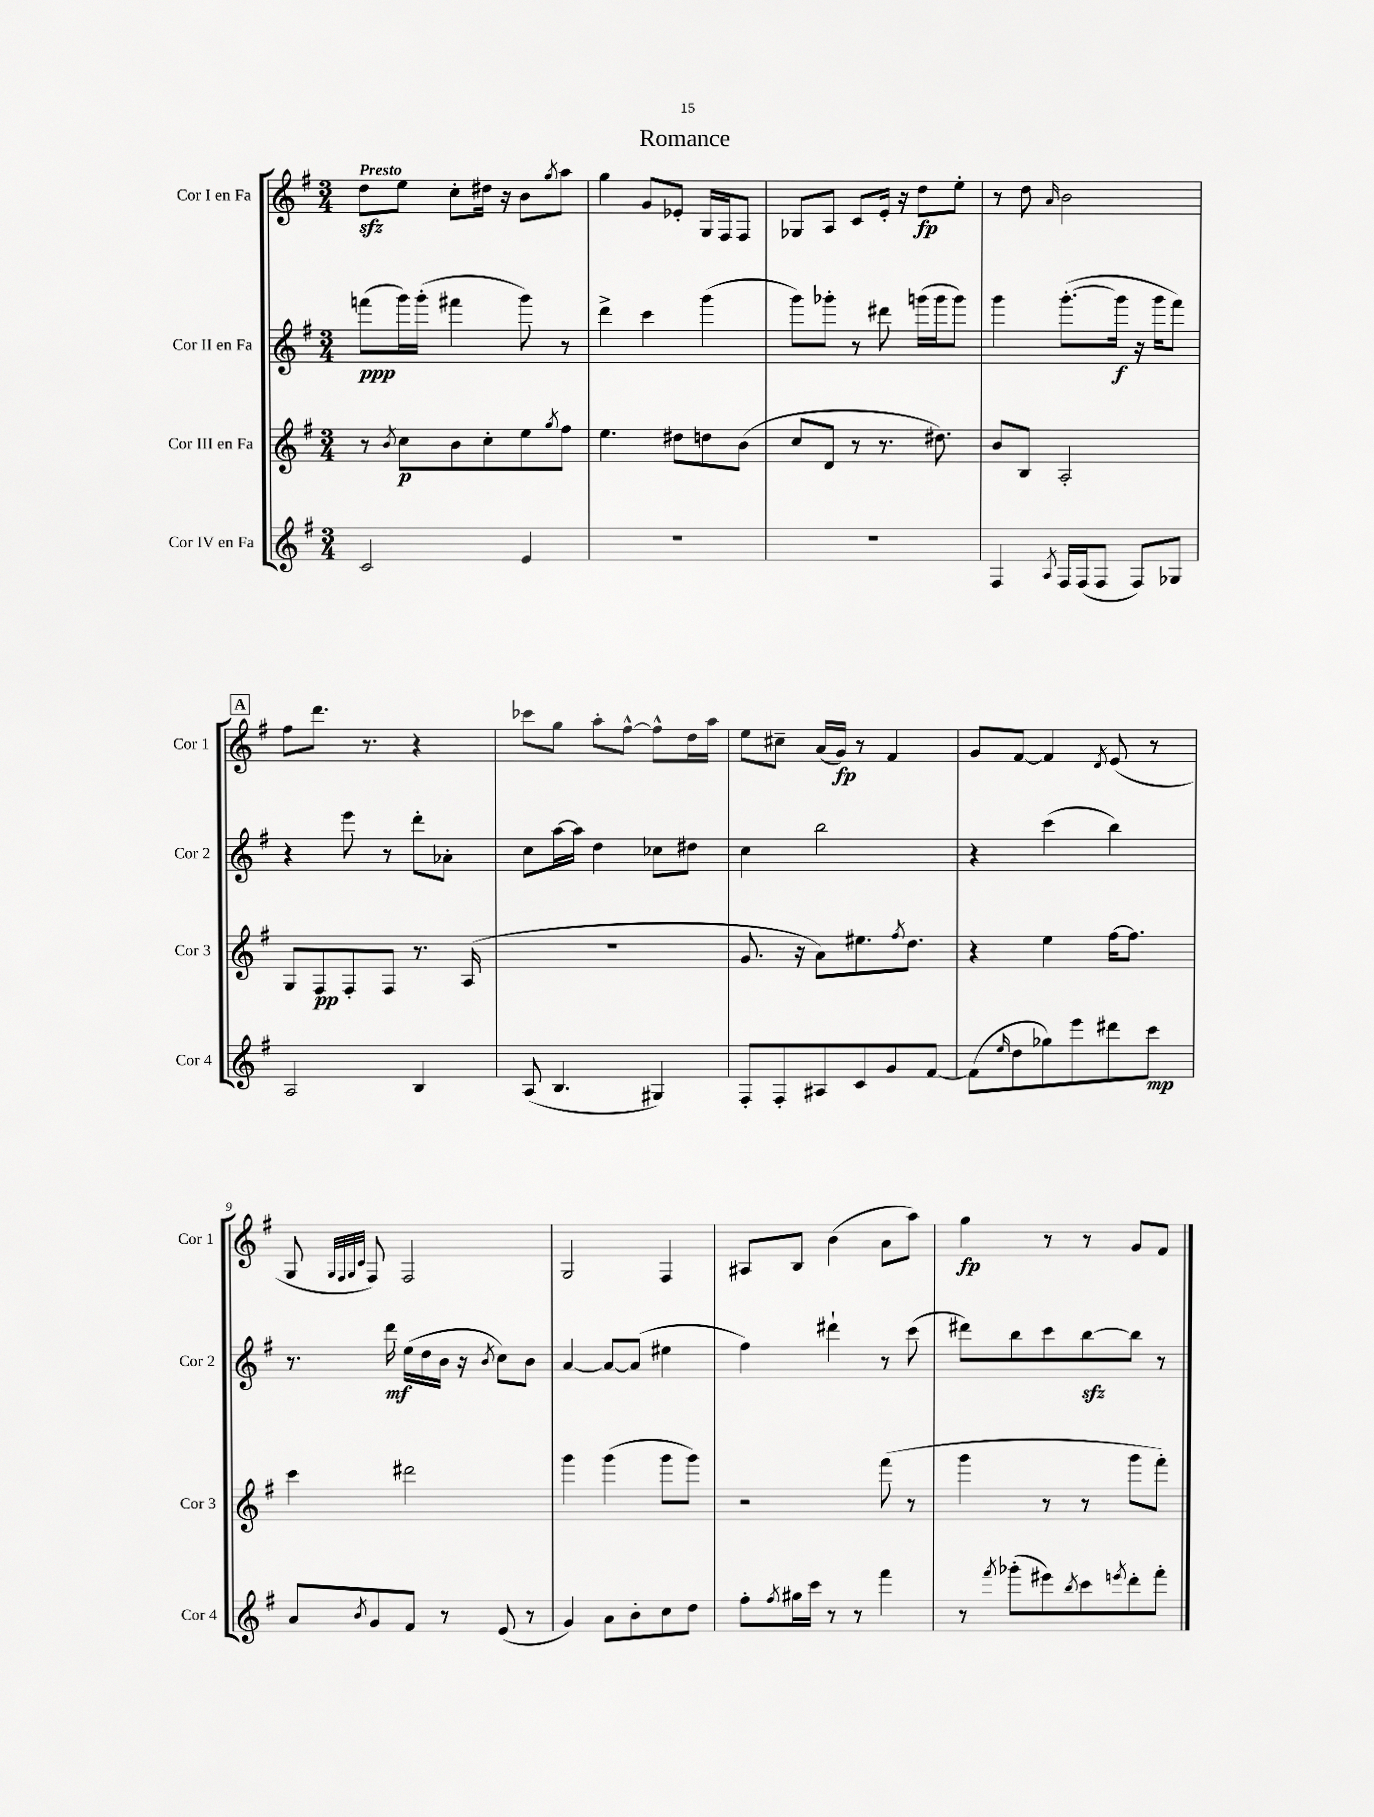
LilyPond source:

\header { title = "Romance" }
<<
\new StaffGroup <<
\new Staff = "s0" \with { instrumentName = "Cor I en Fa" shortInstrumentName = "Cor 1" } {
    \clef treble \key g \major \numericTimeSignature \time 3/4 \tempo "Presto"
    d''8\sfz e''8 c''8-. dis''16 r16 b'8 \acciaccatura { g''8 } a''8 |
    g''4 g'8 ees'8-. g16 fis16 fis8 |
    ges8 a8 c'8 e'16-. r16 d''8\fp e''8-. |
    r8 d''8 \grace { a'16 } b'2 |
    \mark \markup { \box "A" } fis''8 d'''8. r8. r4 |
    ces'''8 g''8 a''8-. fis''8~-^ fis''8-^ d''16 a''16 |
    e''8 cis''8-- a'16( g'16\fp) r8 fis'4 |
    g'8 fis'8~ fis'4 \acciaccatura { d'8 } e'8( r8 |
    g8 \grace { g32 fis32 g32 c'32 } fis8) fis2 |
    g2 fis4 |
    ais8 b8 b'4( a'8 a''8) |
    g''4\fp r8 r8 g'8 fis'8 \bar "|." |
}
\new Staff = "s1" \with { instrumentName = "Cor II en Fa" shortInstrumentName = "Cor 2" } {
    \clef treble \key g \major \numericTimeSignature \time 3/4
    f'''8\ppp( g'''16) g'''16-.( fis'''4 g'''8) r8 |
    d'''4-> c'''4 g'''4( |
    g'''8) ges'''8-. r8 dis'''8 g'''16( g'''16 g'''8) |
    g'''4 g'''8.~-.( g'''16\f r16 g'''16 fis'''8) |
    \mark \markup { \box "A" } r4 e'''8 r8 d'''8-. aes'8-. |
    c''8 a''16~ a''16 d''4 ces''8 dis''8 |
    c''4 b''2 |
    r4 c'''4( b''4) |
    r8. d'''16\mf e''16( d''16 b'16 r16 \acciaccatura { b'8 } c''8) b'8 |
    a'4~ a'8~ a'8( eis''4 |
    fis''4) dis'''4-! r8 c'''8( |
    dis'''8) b''8 c'''8 b''8~\sfz b''8 r8 \bar "|." |
}
\new Staff = "s2" \with { instrumentName = "Cor III en Fa" shortInstrumentName = "Cor 3" } {
    \clef treble \key g \major \numericTimeSignature \time 3/4
    r8 \acciaccatura { b'8 } c''8\p b'8 c''8-. e''8 \acciaccatura { g''8 } fis''8 |
    e''4. dis''8 d''8 b'8( |
    c''8 d'8 r8 r8. dis''8.) |
    b'8 b8 a2-. |
    \mark \markup { \box "A" } g8 fis8\pp fis8-. fis8 r8. a16( |
    R2. |
    g'8. r16 a'8) eis''8. \acciaccatura { fis''8 } d''8. |
    r4 e''4 fis''16~ fis''8. |
    c'''4 dis'''2 |
    g'''4 g'''4( g'''8 g'''8) |
    r2 fis'''8( r8 |
    g'''4 r8 r8 g'''8 fis'''8-.) \bar "|." |
}
\new Staff = "s3" \with { instrumentName = "Cor IV en Fa" shortInstrumentName = "Cor 4" } {
    \clef treble \key g \major \numericTimeSignature \time 3/4
    c'2 e'4 |
    R2. |
    R2. |
    fis4 \acciaccatura { a8 } fis16 fis16( fis8 fis8) ges8 |
    \mark \markup { \box "A" } a2 b4 |
    a8( b4. gis4) |
    fis8-. fis8-. ais8 c'8 g'8 fis'8~ |
    fis'8( \grace { e''16 } d''8 ges''8) e'''8 dis'''8 c'''8\mp |
    a'8 \acciaccatura { b'8 } g'8 fis'8 r8 e'8( r8 |
    g'4) a'8 b'8-. c''8 d''8 |
    fis''8-. \acciaccatura { fis''8 } gis''16 c'''16 r8 r8 fis'''4 |
    r8 \acciaccatura { fis'''8 } ges'''8-.( eis'''8) \acciaccatura { b''8 } c'''8 \acciaccatura { e'''8 } d'''8-. fis'''8-. \bar "|." |
}
>>
>>
